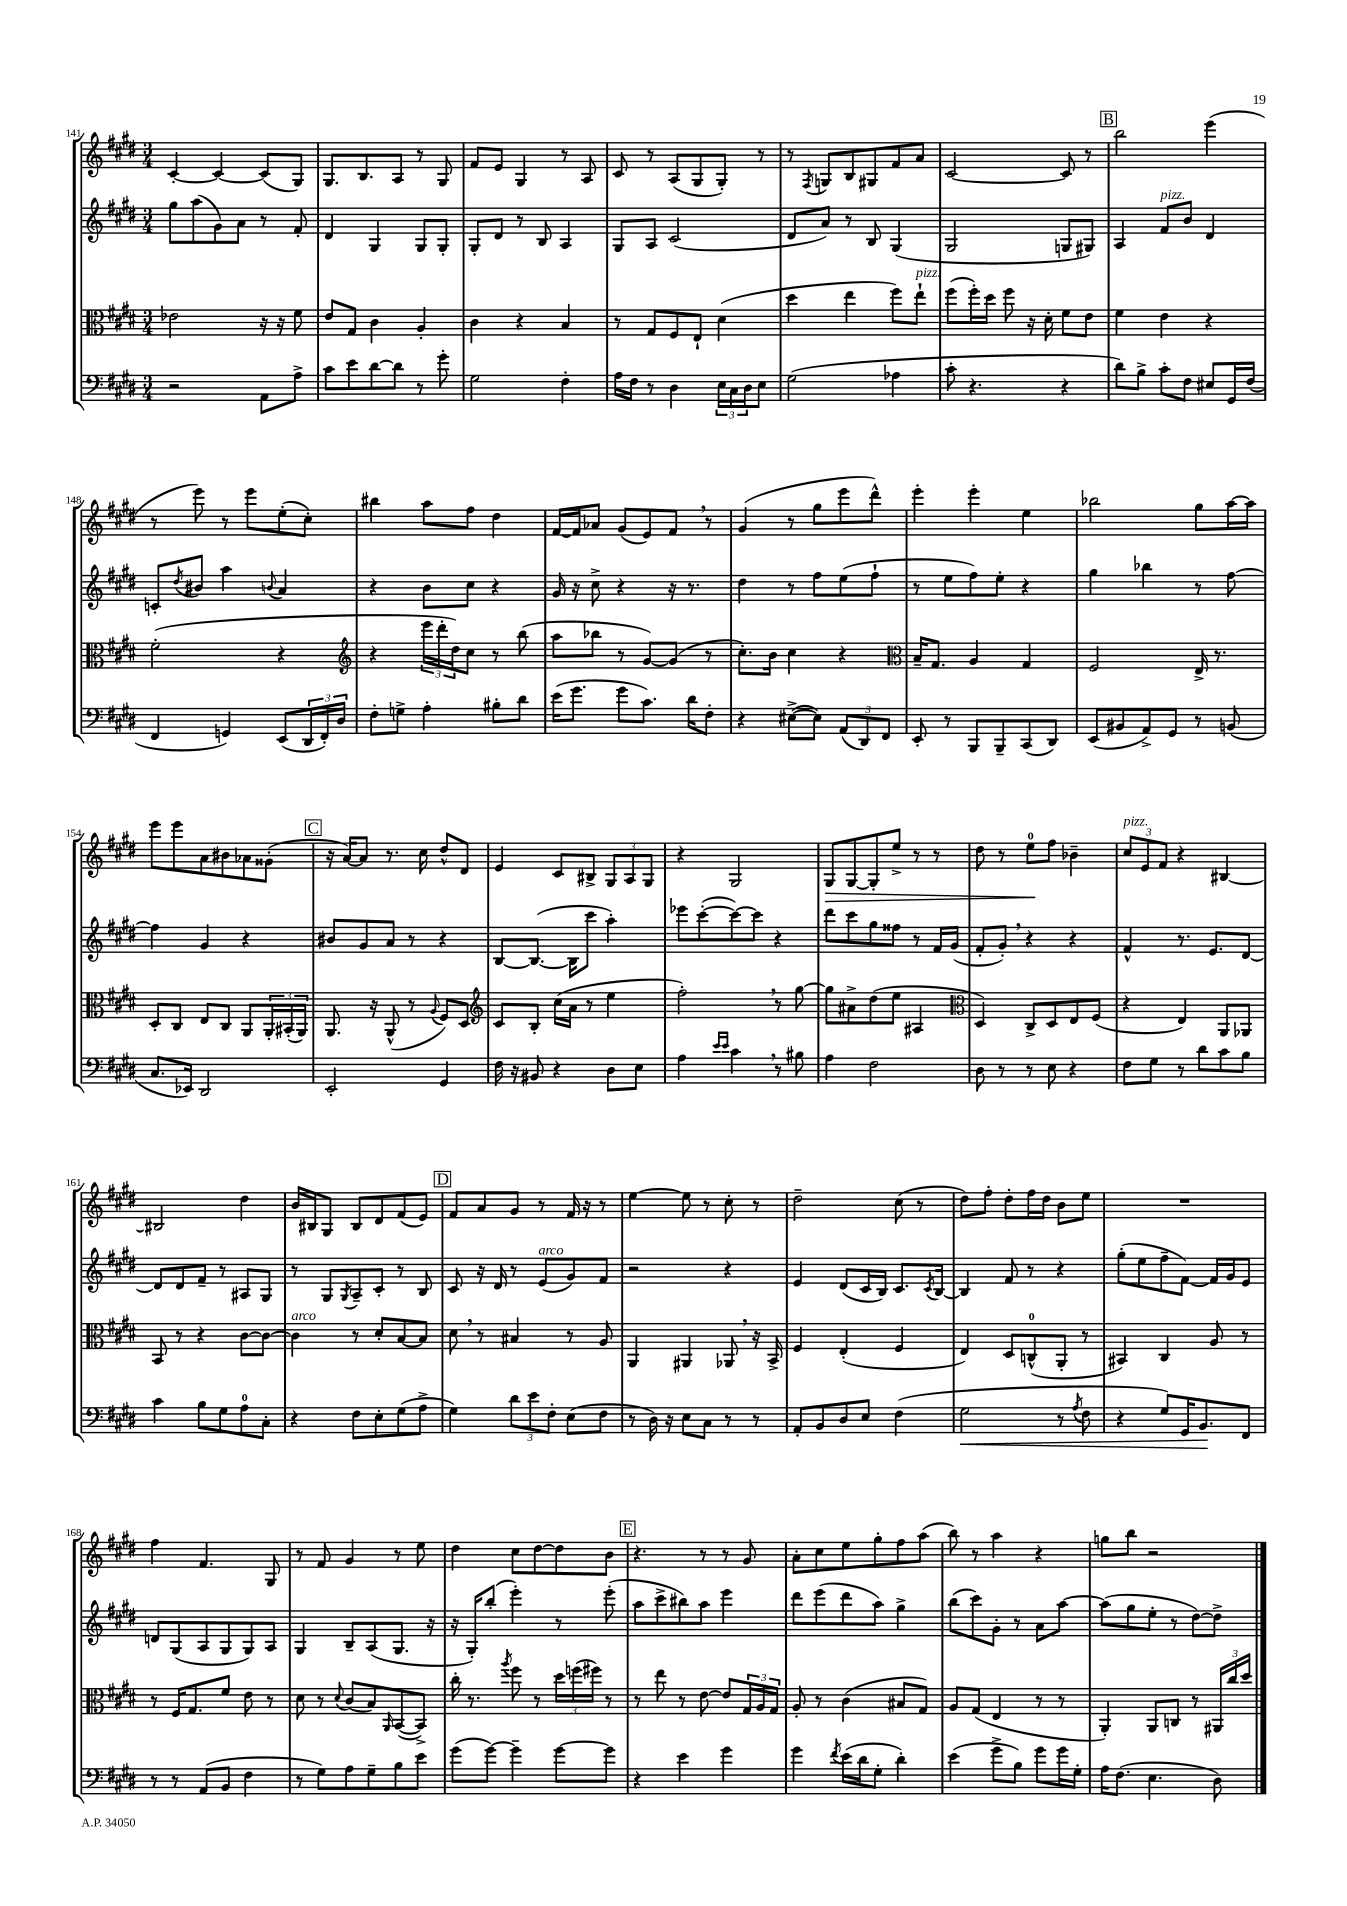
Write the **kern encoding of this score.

**kern	**kern	**kern	**kern
*staff4	*staff3	*staff2	*staff1
*clefF4	*clefC3	*clefG2	*clefG2
*k[f#c#g#d#]	*k[f#c#g#d#]	*k[f#c#g#d#]	*k[f#c#g#d#]
*M3/4	*M3/4	*M3/4	*M3/4
2r	2e-	8gg#	[4c#'
.	.	(8aa	.
.	.	8g#)	4c#_
.	.	8a	.
8AA	16r	8r	(8c#]
.	16r	.	.
8A^	8f#	8f#'	8G#)
=	=	=	=
8c#	8e	4d#	8.G#
8e	8G#	.	.
.	.	.	8.B
[8d#	4c#	4G#	.
8d#]	.	.	8A
8r	4A'	8G#	8r
8g#'	.	8G#'	8G#
=	=	=	=
2G#	4c#	8G#'	8f#
.	.	8d#	8e
.	4r	8r	4G#
.	.	8B	.
4F#'	4B	4A	8r
.	.	.	8A
=	=	=	=
16A	8r	8G#	8c#
16F#	.	.	.
8r	8G#	8A	8r
4D#	8F#	(2c#	(8A
.	8E`	.	8G#
24E	(4d#	.	8G#')
24C#	.	.	.
24D#	.	.	.
8E	.	.	8r
=	=	=	=
(2G#	4dd#	8d#	8r
.	.	.	8qF#
.	.	8a)	8G
.	4ee	8r	8B
.	.	8B	8G#
4A-	8ff#)	(4G#	8f#
.	8ee`	.	8a
=	=	=	=
8c#'	(8ff#	2G#	[2c#
4.r	16ff#')	.	.
.	16dd#	.	.
.	8ff#	.	.
.	16r	.	.
.	16d#'	.	.
4r	8f#	8G	8c#]
.	8e	8G#)	8r
=	=	=	=
8d#)	4f#	4A	2bb
8B^	.	.	.
8c#'	4e	8f#	.
8F#	.	8b	.
8E#	4r	4d#	(4eee
16GG#	.	.	.
(16F#	.	.	.
=	=	=	=
4FF#	(2f#'	8c'	8r
.	.	8qdd#	.
.	.	8b#	8eee)
4GG)	.	4aa	8r
.	.	.	8eee
.	.	8qqb	.
(8EE	4r	4a	(8ee'
24DD#	.	.	8cc#')
24FF#')	.	.	.
24D#	.	.	.
=	=	=	=
*	*clefG2	*	*
8F#'	4r	4r	4bb#
8G^	.	.	.
4A'	24eee	8b	8aa
.	24ddd#'	.	.
.	24dd#)	.	.
.	8cc#	8cc#	8ff#
8B#'	8r	4r	4dd#
8d#	(8bb	.	.
=	=	=	=
(16e	8aa	16g#	[16f#
8.g#	.	16r	16f#]
.	8bb-	8cc#^	8a-
8g#	8r	4r	(8g#
8.c#)	[8g#)	.	8e)
.	(8g#]	16r	8f#
16d#	.	8.r	.
8F#'	8r	.	8r
=	=	=	=
4r	8.cc#')	4dd#	(4g#
.	16b	.	.
([8E#^	4cc#	8r	8r
8E#])	.	8ff#	8gg#
(12AA	4r	(8ee	8eee
12DD#)	.	.	.
.	.	8ff#`	8ddd#^^)
12FF#	.	.	.
=	=	=	=
*	*clefC3	*	*
8EE'	16B~	8r	4eee'
.	8.G#	.	.
8r	.	8ee	.
8BBB	4A	8ff#)	4eee'
8BBB~	.	8ee'	.
(8CC#	4G#	4r	4ee
8DD#)	.	.	.
=	=	=	=
(8EE	2F#	4gg#	2bb-
8BB#	.	.	.
8AA^)	.	4bb-	.
8GG#	.	.	.
8r	16E^	8r	8gg#
.	8.r	.	.
(8BB	.	[8ff#	[16aa
.	.	.	16aa]
=	=	=	=
8.C#	8D#'	4ff#]	8eee
.	8C#	.	8eee
16EE-)	.	.	.
2DD#	8E	4g#	8a
.	8C#	.	8b#
.	8AA	4r	8a-
.	24AA'	.	(8g##'
.	(24BB#'	.	.
.	24AA)	.	.
=	=	=	=
2EE'	8.AA	8b#	16r
.	.	.	[16a)
.	.	8g#	8a]
.	16r	.	.
.	(8AA^^	8a	8.r
.	8r	8r	.
.	.	.	16cc#
.	8qqA	.	.
4GG#	8F#)	4r	8dd#^^
.	8D#	.	8d#
=	=	=	=
*	*clefG2	*	*
16F#	8c#	[8B	4e
16r	.	.	.
8BB#	8B'	(8.B_	.
4r	(16cc#	.	8c#
.	16a	16B]	.
.	8r	8ccc#	8B#^
8D#	4ee	4aa')	12G#
.	.	.	12A
8E	.	.	.
.	.	.	12G#
=	=	=	=
4A	2ff#')	8eee-	4r
.	.	([8ccc#'	.
16qqe	.	.	.
16qqe	.	.	.
4c#	.	8ccc#_)	2G#
.	.	8ccc#]	.
8r	8r	4r	.
8B#	[8gg#	.	.
=	=	=	=
4A	8gg#]	8ddd#	8G#
.	8a#^	8ccc#	[8G#
2F#	(8dd#	8gg#	8G#']
.	8ee	8ff##	8ee^
.	4A#	8r	8r
.	.	16f#	8r
.	.	(16g#	.
=	=	=	=
*	*clefC3	*	*
8D#	4D#)	8f#'	8dd#
8r	.	8g#')	8r
8r	8C#^	4r	8ee
8E	8D#	.	8ff#
4r	8E	4r	4b-~
.	(8F#	.	.
=	=	=	=
8F#	4r	4f#^^	12cc#
.	.	.	12e
8G#	.	.	.
.	.	.	12f#
8r	4E)	8.r	4r
8d#	.	.	.
.	.	8.e	.
8c#	8AA	.	[4B#
8B	8AA-	[8d#	.
=	=	=	=
4c#	8BB	8d#]	2B#]
.	8r	8d#	.
8B	4r	8f#~	.
8G#	.	8r	.
8A	[8c#	8A#	4dd#
8C#'	8c#_	8G#	.
=	=	=	=
4r	4c#]	8r	16b
.	.	.	16B#
.	.	8G#	8G#
.	.	8qG#	.
8F#	8r	8A~	8B#
8E'	8d#'	8c#'	8d#
(8G#	[8B	8r	(8f#
8A^	8B]	8B	8e)
=	=	=	=
4G#)	8d#	8c#	8f#
.	8r	16r	8a
.	.	16d#	.
12d#	4B#	8r	8g#
12e	.	.	.
.	.	(8e	8r
12F#'	.	.	.
(8E	8r	8g#)	16f#
.	.	.	16r
8F#	8A	8f#	8r
=	=	=	=
8r	4AA	2r	[4ee
16D#)	.	.	.
16r	.	.	.
8E	4AA#	.	8ee]
8C#	.	.	8r
8r	8AA-	4r	8cc#'
8r	16r	.	8r
.	16BB^	.	.
=	=	=	=
8AA'	4F#	4e	2dd#~
8BB	.	.	.
8D#	(4E'	(8d#	.
8E	.	16c#	.
.	.	16B)	.
(4F#	4F#	8.c#	(8cc#
.	.	.	8r
.	.	8qc#	.
.	.	[16B	.
=	=	=	=
2G#	4E)	4B]	8dd#)
.	.	.	8ff#'
.	8D#	8f#	8dd#'
.	(8C^^	8r	16ff#
.	.	.	16dd#
8r	8AA'	4r	8b
8qA	.	.	.
8F#	8r	.	8ee
=	=	=	=
4r	4BB#)	(8gg#'	2.r
.	.	8ee	.
8G#)	4C#	8ff#~	.
16GG#	.	[8f#)	.
8.BB	.	.	.
.	8A	16f#]	.
.	.	16g#	.
8FF#	8r	8e	.
=	=	=	=
8r	8r	8d	4ff#
8r	16F#	(8G#	.
.	8.G#	.	.
(8AA	.	8A	4.f#
8BB	8f#	8G#	.
4F#	8e	8G#)	.
.	8r	8A	8G#
=	=	=	=
8r	8d#	4G#	8r
8G#)	8r	.	8f#
.	8qqd#	.	.
8A	(8c#	8B~	4g#
8G#~	8B)	(8A	.
.	16qqAA	.	.
8B	([8BB	8.G#	8r
8e	8BB^])	.	8ee
.	.	16r	.
=	=	=	=
(8g#	16cc#'	16r	4dd#
.	8.r	16G#')	.
[8g#)	.	(8bb'	.
.	8qaa	.	.
4g#~]	8ff#	4eee')	8cc#
.	8r	.	[8dd#
[8g#	24dd#	8r	8dd#]
.	(24ff	.	.
.	24ff#)	.	.
8g#]	8r	(8eee'	8b
=	=	=	=
4r	8r	8aa	4.r
.	8ee	8ccc#^	.
4e	8r	8bb#)	.
.	[8e	8aa	8r
4g#	8e]	4eee	8r
.	24G#	.	8g#
.	24A	.	.
.	24G#	.	.
=	=	=	=
4g#	8A'	8ddd#	8a'
.	8r	(8eee	8cc#
8qf#	.	.	.
(16e	(4c#	8ddd#	8ee
16d#	.	.	.
8G#'	.	8aa)	8gg#'
4d#')	8B#	4gg#^	8ff#
.	8G#)	.	(8aa
=	=	=	=
(4e	8A	(8bb	8bb)
.	(8G#	8ccc#)	8r
8g#^	4E	8g#'	4aa
8B)	.	8r	.
8g#	8r	8a	4r
16g#	8r	[8aa	.
16G#'	.	.	.
=	=	=	=
16A	4AA')	(8aa]	8gg
(8.F#	.	.	.
.	.	8gg#	8bb
4.E	8AA	8ee'	2r
.	8C	8r	.
.	8r	[8dd#)	.
8D#)	24AA#	8dd#^]	.
.	24cc#	.	.
.	24dd#	.	.
==	==	==	==
*-	*-	*-	*-
